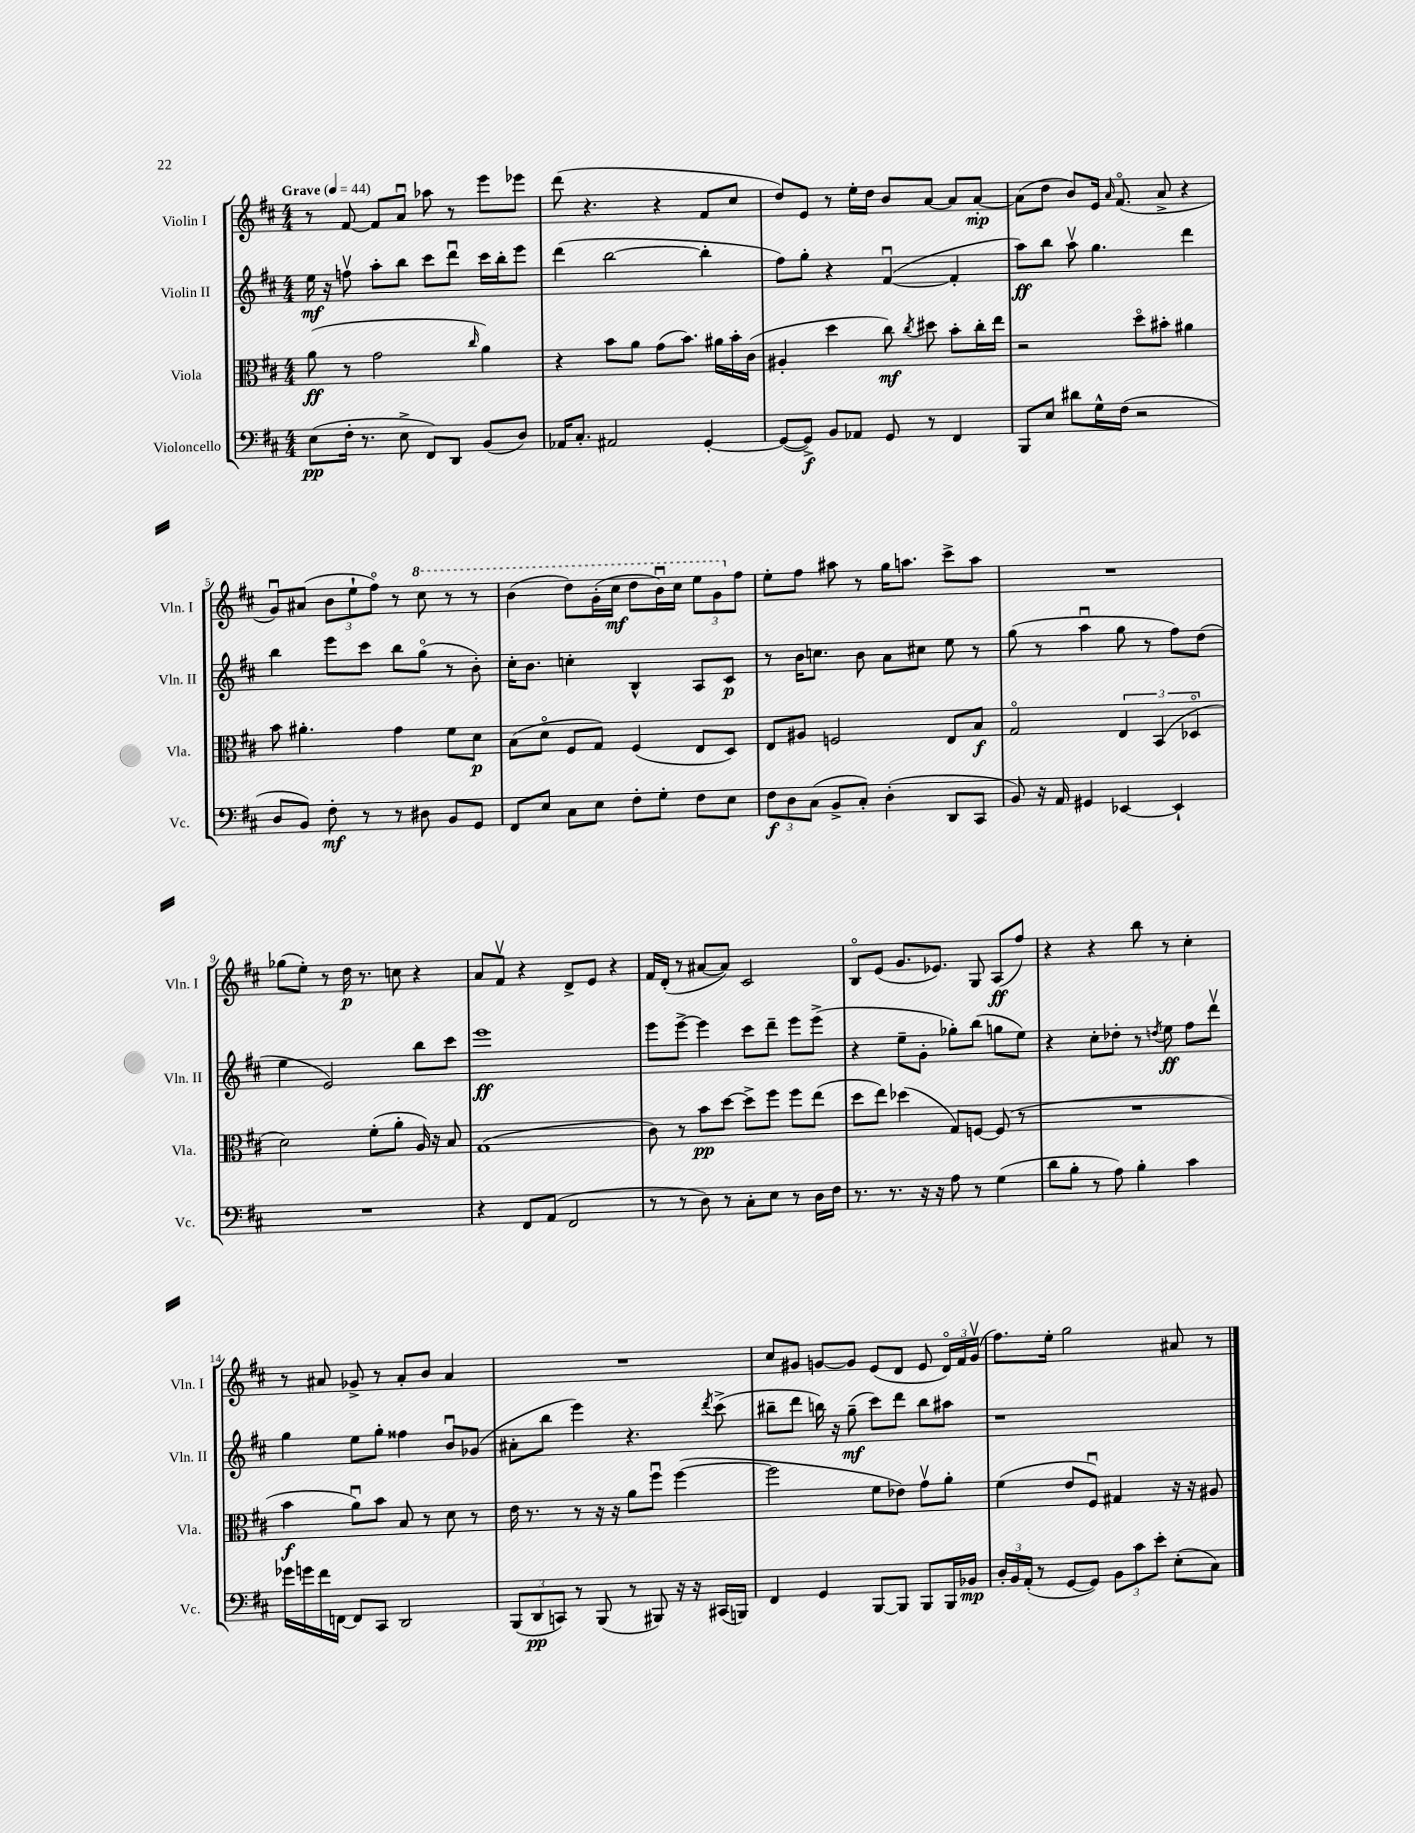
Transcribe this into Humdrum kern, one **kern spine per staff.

**kern	**kern	**kern	**kern
*staff4	*staff3	*staff2	*staff1
*clefF4	*clefC3	*clefG2	*clefG2
*k[f#c#]	*k[f#c#]	*k[f#c#]	*k[f#c#]
*M4/4	*M4/4	*M4/4	*M4/4
*MM44	*MM44	*MM44	*MM44
(8E	(8a	16ee	8r
.	.	16r	.
16F#'	8r	8ffv	[8f#
8.r	.	.	.
.	2g	8aa'	8f#]
8E^	.	8bb	8au
8FF#)	.	8ccc#	8aa-
8DD	.	8dddu	8r
.	16qqcc#	.	.
(8BB	4a)	16ccc#	8eee
.	.	16bb'	.
8D)	.	8eee	8eee-
=	=	=	=
16AA-	4r	(4ddd	(8ddd
8.C#'	.	.	.
.	.	.	4.r
2AA#	8b	[2bb	.
.	8a	.	.
.	(8g	.	4r
.	8.b)	.	.
[4GG'	.	4bb']	8f#
.	16a#	.	.
.	16b'	.	8cc#
.	(16c#	.	.
=	=	=	=
(8GG_	4A#'	8ff#)	8dd)
8GG^])	.	8gg'	8e
8BB	4dd	4r	8r
8AA-	.	.	16ee'
.	.	.	16dd
8GG	8cc#)	([4f#u	8b
.	8qcc#	.	.
8r	8dd#	.	[8a
4FF#	8b'	4f#']	8a]
.	16cc#'	.	[8a'
.	16ee	.	.
=	=	=	=
8BBB	2r	8aa)	(8a]
8E	.	8bb	8dd
8d#	.	8aav	8b)
16G^^	.	4.gg	16e
.	.	.	16qqa
(16F#	.	.	(8.f#o
2r	8ddo	.	.
.	8b#'	.	8a^
.	4a#	4ddd	4r
=	=	=	=
8D	8b	4bb	8gu)
8BB)	4.a#'	.	(8a#
8F#'	.	8eee	12b
.	.	.	12ee`
8r	.	8ccc#	.
.	.	.	12ff#o)
8r	4g	8bb	8r
8D#	.	(8ggo	8ccc#
8BB	8f#	8r	8r
8GG	8d	8b')	8r
=	=	=	=
8FF#	(8B	16cc#'	(4bb
.	.	8.b	.
8E	8do	.	.
8C#	8F#	4cc'	8ddd)
8E	8G)	.	(16gg'
.	.	.	16ccc#
8F#'	(4F#	4B^^	8ddd
8G'	.	.	16bbu)
.	.	.	16ccc#
8F#	8E	8A	12eee
.	.	.	12gg
8E	8D)	8c#	.
.	.	.	12ff#
=	=	=	=
12F#	8E	8r	8ee'
12D	.	.	.
.	8A#	16b	8ff#
(12C#	.	.	.
.	.	8.cc	.
8BB^	2F	.	8aa#
8C#')	.	8b	8r
(4D'	.	8a	16gg
.	.	.	8.aa
.	.	8cc#	.
8DD	8E	8ee	8ccc#^
8CC#	8B	8r	8aa
=	=	=	=
8BB)	2Go	(8gg	1r
16r	.	8r	.
16AA	.	.	.
4GG#	.	4aau	.
[4EE-	6E	8gg	.
.	.	8r	.
.	(6BB	.	.
4EE-`]	.	8ff#)	.
.	6D-o	.	.
.	.	(8dd	.
=	=	=	=
1r	2d)	4ee	(8gg-
.	.	.	8ee')
.	.	2e)	8r
.	.	.	16dd
.	.	.	8.r
.	(8f#'	.	.
.	8a'	.	8cc
.	16A)	8bb	4r
.	16r	.	.
.	8B	8ccc#	.
=	=	=	=
4r	(1G	1eee	8a
.	.	.	8f#v
8FF#	.	.	4r
(8AA	.	.	.
2FF#	.	.	8d^
.	.	.	8e
.	.	.	4r
=	=	=	=
8r	8c#)	8eee	16f#
.	.	.	(16d'
8r	8r	[8eee^	8r
8D)	8b	4eee]	[8a#
8r	[8dd	.	8a#])
8C#'	8dd^]	8ccc#	2c#
8E	8ff#	8ddd~	.
8r	8ff#	8eee	.
16D	(8ee	(8eee^	.
16F#	.	.	.
=	=	=	=
8.r	8dd	4r	8Bo
.	8ee)	.	(8e
8.r	.	.	.
.	(4dd-	8ee~	8.g
16r	.	8g'	.
16r	.	.	8.e-)
8A	8G)	8gg-')	.
8r	[8F	(8bb	8G
(4G	(8F]	8gg	(8A
.	8r	8ee)	8ff#)
=	=	=	=
8d	1r	4r	4r
8B'	.	.	.
8r	.	8cc#'	4r
8A)	.	8dd-'	.
4B'	.	8r	8bb
.	.	8qdd	.
.	.	8ee	8r
4c#	.	8ff#	4cc#'
.	.	8dddv	.
=	=	=	=
16g-	4b	4gg	8r
16g	.	.	.
16f#	.	.	8a#
[16FF	.	.	.
8FF]	8au)	8ee	8g-^
8CC#	8b	8gg'	8r
2DD	8B	4ff##	8a#'
.	8r	.	8b
.	8d	8bu	4a#
.	8r	(8g-	.
=	=	=	=
(12BBB	16e	8a#'	1r
.	8.r	.	.
12DD	.	.	.
.	.	8bb	.
12CC)	.	.	.
8r	8r	4eee)	.
(8BBB	16r	.	.
.	16r	.	.
8r	8a	4.r	.
8BBB#)	8ff#u	.	.
16r	([4ff#	.	.
16r	.	.	.
.	.	8qddd	.
(16CC#	.	(8ccc#^	.
16BBB)	.	.	.
=	=	=	=
4FF#	2ff#]	8bb#~	8cc#
.	.	8ddd	8g#
4GG	.	16bb)	[8g
.	.	16r	.
.	.	(8gg~	8g]
[8BBB	8f#	8ccc#)	(8e
8BBB]	8e-)	8ddd	8d
8BBB	8gv	8bb	8e
16BBB	8a'	8aa#	24do)
.	.	.	24f#
16BB-	.	.	.
.	.	.	(24gv
=	=	=	=
24D'	(4f#	1r	8.ff#)
24BB	.	.	.
(24AA'	.	.	.
8r	.	.	.
.	.	.	16ee'
[8GG	8e	.	2gg
8GG])	8F#u)	.	.
12BB	4G#	.	.
12c#	.	.	.
12e'	.	.	.
(8E'	16r	.	8a#
.	16r	.	.
8C#)	8A#	.	8r
==	==	==	==
*-	*-	*-	*-
